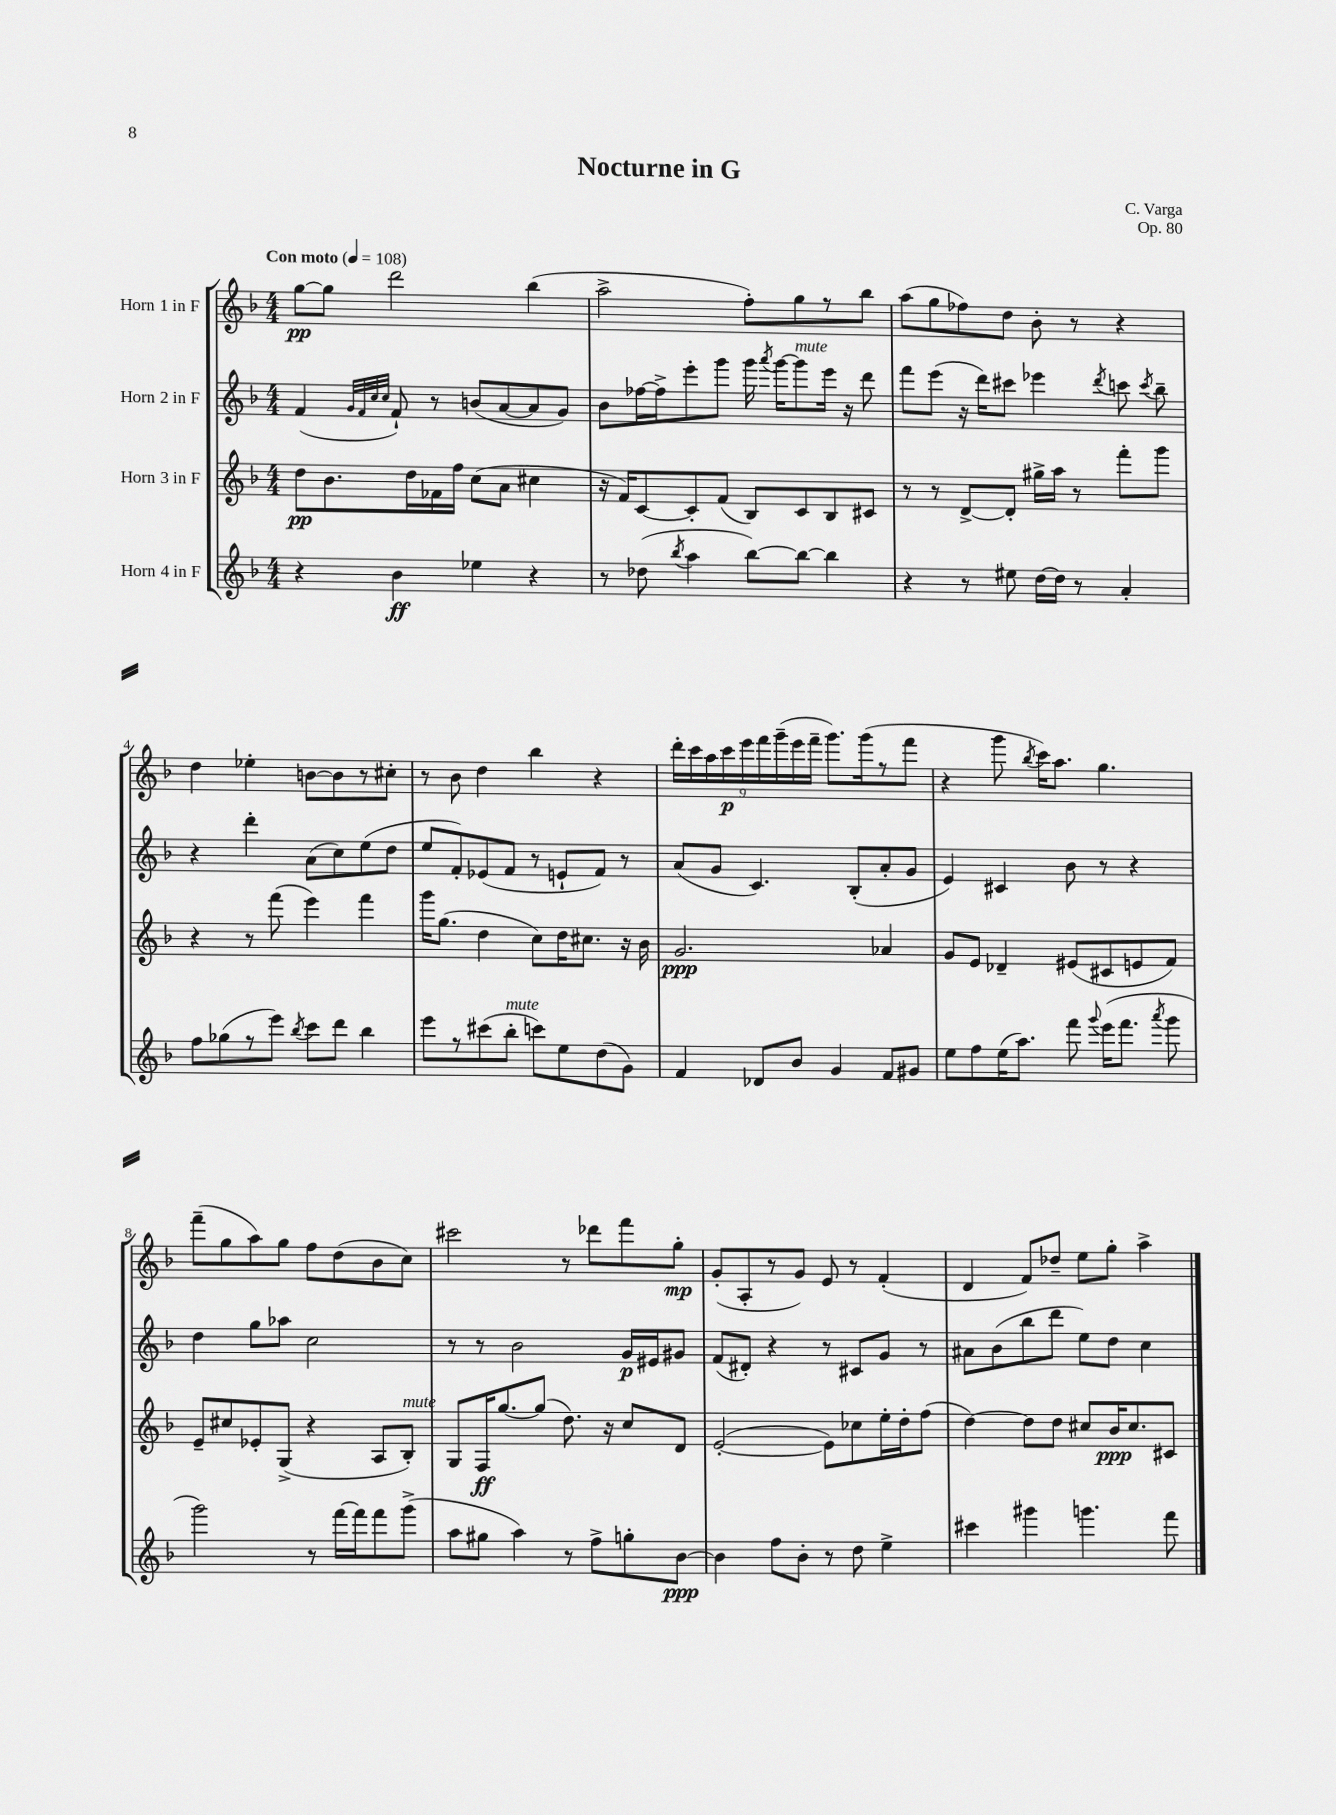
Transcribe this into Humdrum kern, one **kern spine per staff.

**kern	**dynam	**kern	**dynam	**kern	**dynam	**kern	**dynam
*part4	*part4	*part3	*part3	*part2	*part2	*part1	*part1
*staff4	*staff4	*staff3	*staff3	*staff2	*staff2	*staff1	*staff1
*I"Horn 4 in F	*	*I"Horn 3 in F	*	*I"Horn 2 in F	*	*I"Horn 1 in F	*
*clefG2	*	*clefG2	*	*clefG2	*	*clefG2	*
*k[b-]	*	*k[b-]	*	*k[b-]	*	*k[b-]	*
*M4/4	*	*M4/4	*	*M4/4	*	*M4/4	*
*MM108	*	*MM108	*	*MM108	*	*MM108	*
=1	=1	=1	=1	=1	=1	=1	=1
!	!	!	!	!	!	!LO:TX:a:B:t=Con moto	!
4r	.	8dd\L	pp	(4f/	.	[8gg\L	pp
.	.	8.b-\	.	.	.	8gg\J]	.
.	.	.	.	32qqg/LLL	.	.	.
.	.	.	.	32qqf/	.	.	.
.	.	.	.	32qqcc/	.	.	.
.	.	.	.	32qqcc/JJJ	.	.	.
4b-\	ff	.	.	8f`/)	.	2ddd\	.
.	.	16dd\L	.	.	.	.	.
.	.	16f-X\	.	8r	.	.	.
.	.	16ff\JJ	.	.	.	.	.
4ee-X\	.	(8cc\L	.	(8bn/L	.	.	.
.	.	8a\J	.	[8a/	.	.	.
4r	.	4cc#X\	.	8a/]	.	(4bb-\	.
.	.	.	.	8g/J)	.	.	.
=2	=2	=2	=2	=2	=2	=2	=2
8r	.	16r	.	8b-\L	.	2aa^\	.
.	.	16f/KL)	.	.	.	.	.
(8dd-X\	.	[8c/	.	[16ff-X\L	.	.	.
.	.	.	.	16ff-^\J]	.	.	.
8qbb-/	.	.	.	.	.	.	.
4aa\	.	8c'/]	.	8eee'\	.	.	.
.	.	(8f/J	.	8ggg\J	.	.	.
[8bb-\L)	.	8B-/L)	.	16ggg\	.	8ff'\L)	.
.	.	.	.	8qaaa/	.	.	.
.	.	.	.	[16ggg\KL	.	.	.
!	!	!	!	!LO:TX:a:i:t=mute	!	!	!
8bb-\J_	.	8c/	.	8ggg\]	.	8gg\	.
4bb-\]	.	8B-/	.	16eee\Jk	.	8r	.
.	.	.	.	16r	.	.	.
.	.	8c#X/J	.	8ddd\	.	8bb-\J	.
=3	=3	=3	=3	=3	=3	=3	=3
4r	.	8r	.	8fff\L	.	(8aa\L	.
.	.	8r	.	(8eee\J	.	8gg\	.
8r	.	[8d^/L	.	16r	.	8ff-X\)	.
.	.	.	.	16ddd\KL)	.	.	.
8ee#X\	.	8d'/J]	.	8ccc#X\J	.	8dd\J	.
[16dd\LL	.	16gg#X^\LL	.	4eee-X\	.	8b-'\	.
16dd\JJ]	.	16aa\JJ	.	.	.	.	.
8r	.	8r	.	.	.	8r	.
.	.	.	.	8qddd/	.	.	.
4a'/	.	8fff'\L	.	8cccn\	.	4r	.
.	.	.	.	8qccc/	.	.	.
.	.	8ggg\J	.	8bb-~\	.	.	.
!!LO:LB:g=z
=4	=4	=4	=4	=4	=4	=4	=4
8ff\L	.	4r	.	4r	.	4dd\	.
(8gg-X\	.	.	.	.	.	.	.
8r	.	8r	.	4ddd'\	.	4ee-X'\	.
8eee\J)	.	(8fff\	.	.	.	.	.
8qbb-/	.	.	.	.	.	.	.
8ccc\L	.	4eee\)	.	(8a\L	.	[8bn\L	.
8ddd\J	.	.	.	8cc\)	.	8b\]	.
4bb-\	.	4fff\	.	(8ee\	.	8r	.
.	.	.	.	8dd\J	.	8cc#X'\J	.
=5	=5	=5	=5	=5	=5	=5	=5
8eee\L	.	16ggg\KL	.	8ee/L	.	8r	.
.	.	(8.gg\J	.	.	.	.	.
8r	.	.	.	8f'/)	.	8b-\	.
(8ccc#X\	.	4dd\	.	(8e-X/	.	4dd\	.
!LO:TX:a:i:t=mute	!	!	!	!	!	!	!
8bb-'\J	.	.	.	8f/J	.	.	.
8cccn\L)	.	8cc\L)	.	8r	.	4bb-\	.
8ee\	.	16dd\K	.	8en`/L	.	.	.
.	.	8.cc#X\J	.	.	.	.	.
(8dd\	.	.	.	8f/J)	.	4r	.
8g\J)	.	16r	.	8r	.	.	.
.	.	16b-\	.	.	.	.	.
=6	=6	=6	=6	=6	=6	=6	=6
4f/	.	2.g/	ppp	(8a/L	.	18ddd'\LL	.
.	.	.	.	.	.	18ccc\	.
.	.	.	.	.	.	18aa\	.
.	.	.	.	8g/J	.	.	.
.	.	.	.	.	.	18ccc\	p
.	.	.	.	.	.	18eee\	.
8d-X/L	.	.	.	4.c/)	.	.	.
.	.	.	.	.	.	18fff\	.
.	.	.	.	.	.	(18ggg~\	.
8b-/J	.	.	.	.	.	.	.
.	.	.	.	.	.	18eee\	.
.	.	.	.	.	.	18fff~\JJ	.
4g/	.	.	.	.	.	8.ggg\L)	.
.	.	.	.	(8B-'/L	.	.	.
.	.	.	.	.	.	(16ggg\k	.
8f/L	.	4a-X/	.	8a'/	.	8r	.
8g#X/J	.	.	.	8g/J	.	8fff\J	.
=7	=7	=7	=7	=7	=7	=7	=7
8ee\L	.	8g/L	.	4e/)	.	4r	.
8ff\	.	8e/J	.	.	.	.	.
(16ee\K	.	4d-X~/	.	4c#X/	.	8ggg\	.
8.aa\J)	.	.	.	.	.	.	.
.	.	.	.	.	.	8qbb-/	.
.	.	.	.	.	.	16ccc\KL)	.
.	.	.	.	.	.	8.aa\J	.
8fff\	.	(8e#X/L	.	8b-\	.	.	.
8qqggg/	.	.	.	.	.	.	.
(16eee\KL	.	8c#X/	.	8r	.	4.gg\	.
8.fff\J	.	.	.	.	.	.	.
.	.	8en/	.	4r	.	.	.
8qaaa/	.	.	.	.	.	.	.
8ggg\	.	8f/J)	.	.	.	.	.
!!LO:LB:g=z
=8	=8	=8	=8	=8	=8	=8	=8
2ggg\)	.	8e~/L	.	4dd\	.	(8fff~\L	.
.	.	8cc#X/	.	.	.	8gg\	.
.	.	8e-X'/	.	8gg\L	.	8aa\)	.
.	.	(8G^/J	.	8aa-X\J	.	8gg\J	.
8r	.	4r	.	2cc\	.	8ff\L	.
[16fff\LL	.	.	.	.	.	(8dd\	.
16fff\J]	.	.	.	.	.	.	.
8fff\	.	8A/L	.	.	.	8b-\	.
!	!	!LO:TX:a:i:t=mute	!	!	!	!	!
(8ggg^\J	.	8B-'/J)	.	.	.	8cc\J)	.
=9	=9	=9	=9	=9	=9	=9	=9
8aa\L	.	8G/L	.	8r	.	2ccc#X\	.
8gg#X\J	.	16F/K	ff	8r	.	.	.
.	.	[8.gg/	.	.	.	.	.
4aa\)	.	.	.	2b-\	.	.	.
.	.	(8gg/J]	.	.	.	.	.
8r	.	8.dd\)	.	.	.	8r	.
8ff^\L	.	.	.	.	.	8ddd-X\L	.
.	.	16r	.	.	.	.	.
8ggn'\	.	8cc/L	.	16g/LL	p	8fff\	.
.	.	.	.	16e#X/J	.	.	.
[8b-\J	ppp	8d/J	.	8g#X/J	.	8gg'\J	mp
=10	=10	=10	=10	=10	=10	=10	=10
4b-\]	.	([2e'/	.	(8f/L	.	(8g'/L	.
.	.	.	.	8d#X'/J)	.	8A'/	.
8ff\L	.	.	.	4r	.	8r	.
8b-'\J	.	.	.	.	.	8g/J)	.
8r	.	8e\L])	.	8r	.	8e/	.
8dd\	.	8cc-X\	.	8c#X/L	.	8r	.
4ee^\	.	16ee'\L	.	8g/J	.	(4f'/	.
.	.	16dd'\J	.	.	.	.	.
.	.	(8ff\J	.	8r	.	.	.
=11	=11	=11	=11	=11	=11	=11	=11
4ccc#X\	.	[4dd\)	.	8a#X\L	.	4d/	.
.	.	.	.	(8b-\	.	.	.
4ggg#X\	.	8dd\L]	.	8bb-\	.	8f/L)	.
.	.	8dd\J	.	8ddd\J	.	8dd-X~/J	.
4.gggn\	.	8cc#X/L	.	8ee\L)	.	8ee\L	.
.	.	16b-/K	ppp	8dd\J	.	8gg'\J	.
.	.	8.cc#/	.	.	.	.	.
.	.	.	.	4cc\	.	4aa^\	.
8fff\	.	8c#X/J	.	.	.	.	.
==	==	==	==	==	==	==	==
*-	*-	*-	*-	*-	*-	*-	*-
